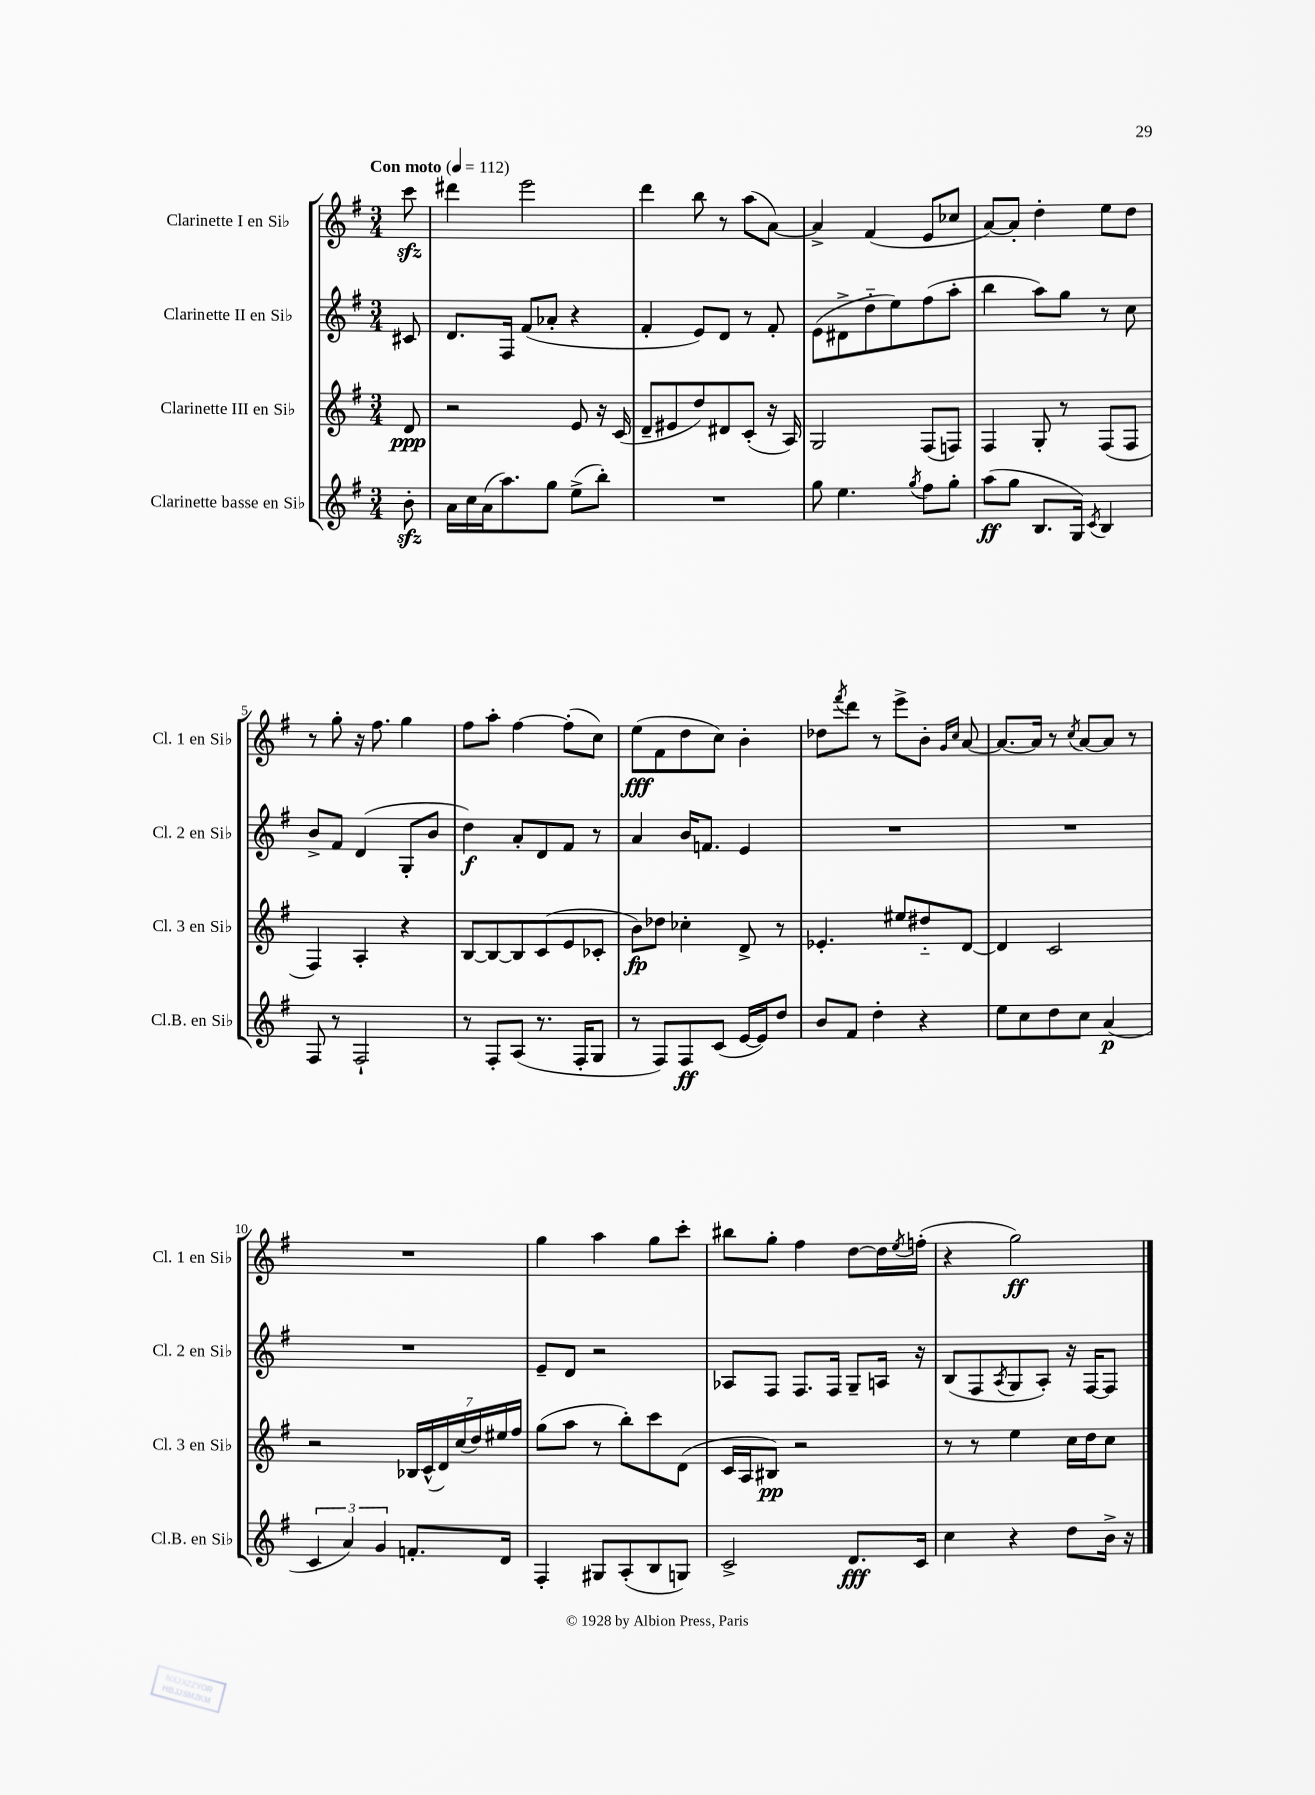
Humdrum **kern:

**kern	**kern	**kern	**kern
*staff4	*staff3	*staff2	*staff1
*clefG2	*clefG2	*clefG2	*clefG2
*k[f#]	*k[f#]	*k[f#]	*k[f#]
*M3/4	*M3/4	*M3/4	*M3/4
*MM112	*MM112	*MM112	*MM112
8b'	8d	8c#	8ccc
=	=	=	=
16a	2r	8.d	4ddd#
16cc	.	.	.
(16a	.	.	.
8.aa)	.	16F#	.
.	.	(8f#	2eee
8gg	.	8a-'	.
(8ee^	8e	4r	.
8bb')	16r	.	.
.	(16c	.	.
=	=	=	=
2.r	8d~	4f#'	4ddd
.	8e#	.	.
.	8dd)	8e)	8bb
.	8d#	8d	8r
.	(8c'	8r	(8aa
.	16r	8f#'	[8a)
.	16A)	.	.
=	=	=	=
8gg	2G	(8e	4a^]
4.ee	.	8d#^	.
.	.	8dd'~	(4f#
.	.	8ee)	.
8qgg	.	.	.
8ff#	(8F#	(8ff#	8e
8gg'	8F)	8aa'	8cc-
=	=	=	=
(8aa	4F#	4bb	[8a)
8gg	.	.	8a']
8.B	8G'	8aa)	4dd'
.	8r	8gg	.
16G)	.	.	.
8qc	.	.	.
4B	(8F#	8r	8ee
.	8F#	8cc	8dd
=	=	=	=
8F#	4F#)	8b^	8r
8r	.	8f#	8gg'
2F#`	4A'	(4d	16r
.	.	.	8.ff#
.	4r	8G'	4gg
.	.	8b	.
=	=	=	=
8r	[8B	4dd)	8ff#
8F#'	8B_	.	8aa'
(8A	8B]	8a'	[4ff#
8.r	(8c	8d	.
.	8e	8f#	(8ff#']
16F#'	.	.	.
8G	8c-'	8r	8cc)
=	=	=	=
8r	8b)	4a	(8ee
8F#)	8dd-	.	8f#
8F#	4cc-'	16b	8dd
.	.	8.f	.
(8c	.	.	8cc)
[16e	8d^	4e	4b'
16e])	.	.	.
8dd	8r	.	.
=	=	=	=
8b	4.e-'	2.r	8dd-
.	.	.	8qfff#
8f#	.	.	8ddd
4dd'	.	.	8r
.	8ee#	.	8eee^
4r	8dd#'~	.	8b'
.	.	.	16qqg
.	.	.	16qqcc
.	[8d	.	[8a
=	=	=	=
8ee	4d]	2.r	8.a_
8cc	.	.	.
.	.	.	16a]
8dd	2c	.	8r
.	.	.	8qcc
8cc	.	.	[8a
(4a	.	.	8a]
.	.	.	8r
=	=	=	=
6c	2r	2.r	2.r
6a)	.	.	.
6g	.	.	.
8.f'	28B-	.	.
.	(28c^^	.	.
.	28d)	.	.
.	(28cc	.	.
.	28dd)	.	.
.	28ee#	.	.
16d	.	.	.
.	28ff#	.	.
=	=	=	=
4F#'	(8gg	8e~	4gg
.	8aa	8d	.
8G#	8r	2r	4aa
(8A'	8bb')	.	.
8B	8ccc	.	8gg
8G)	(8d	.	8ccc'
=	=	=	=
2c^	16c	8A-	8bb#
.	16A	.	.
.	8B#)	8F#	8gg'
.	2r	8.F#	4ff#
.	.	16F#	.
8.d	.	8G~	[8dd
.	.	16A	16dd]
.	.	.	8qee
16c	.	16r	(16ff'
=	=	=	=
4cc	8r	(8B	4r
.	8r	8F#	.
.	.	8qA	.
4r	4ee	8G	2gg)
.	.	8A')	.
8dd	16cc	16r	.
.	16dd	[16F#	.
16b^	8cc	8F#]	.
16r	.	.	.
==	==	==	==
*-	*-	*-	*-
